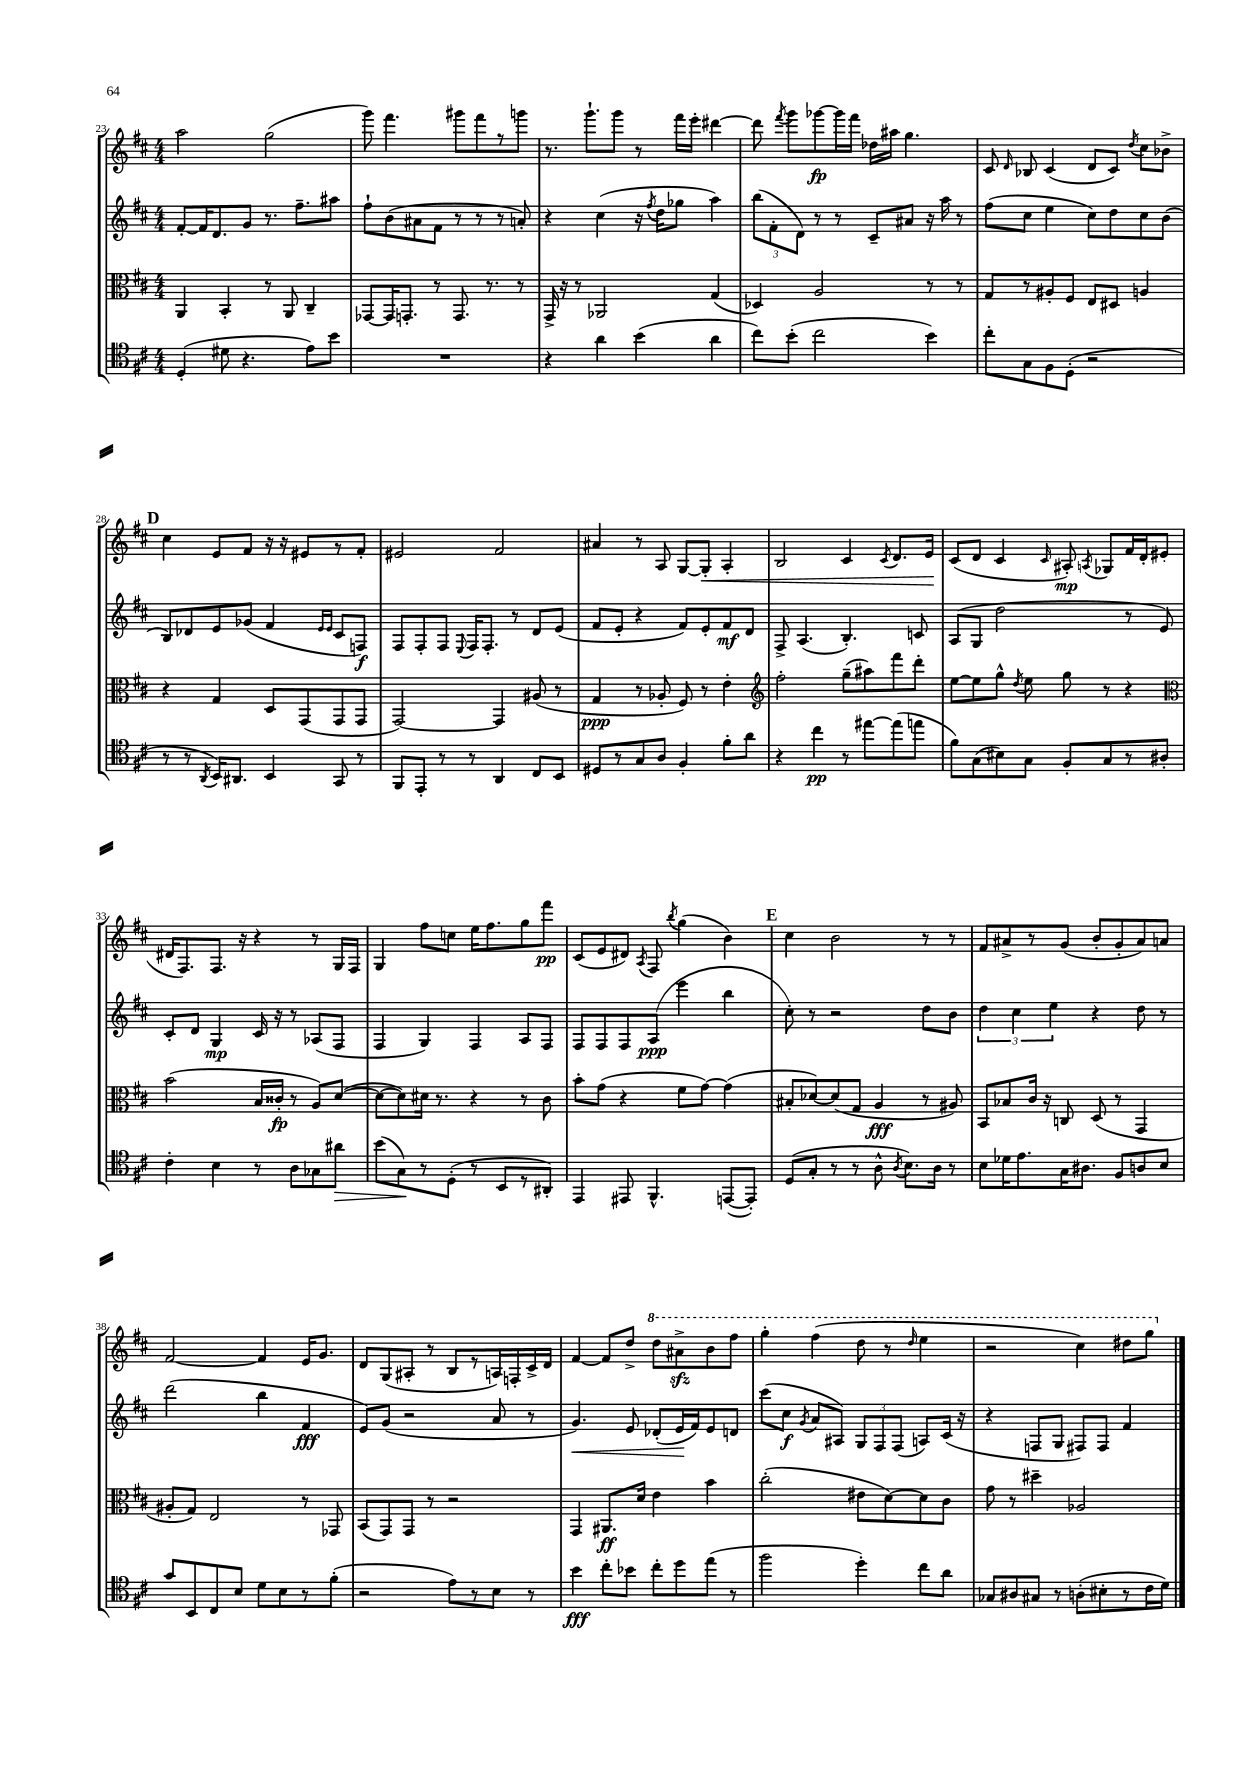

**kern	**kern	**kern	**kern
*staff4	*staff3	*staff2	*staff1
*clefC4	*clefC3	*clefG2	*clefG2
*k[f#c#]	*k[f#c#]	*k[f#c#]	*k[f#c#]
*M4/4	*M4/4	*M4/4	*M4/4
(4D'/	4AA/	[8f#'/L	2aa\
.	.	16f#/]K	.
.	.	8.d/	.
8d#\	4BB'/	.	.
4.r	.	8g/J	.
.	8r	8.r	(2gg\
.	8AA/	.	.
.	.	8.ff#~\L	.
8e\L)	4C#~/	.	.
8b\J	.	8aa#\J	.
=	=	=	=
1r	[8GG-/L	8ff#`\L	8ggg\)
.	16GG-/]K	(8b\	4.fff#\
.	8.GG'/J	.	.
.	.	8a#\	.
.	8r	8f#\J	.
.	8.GG/	8r	8ggg#\L
.	.	8r	8fff#\
.	8.r	.	.
.	.	8r	8r
.	8r	8a'/)	8ggg\J
=	=	=	=
4r	16GG^/	4r	8.r
.	16r	.	.
.	8r	.	.
.	.	.	8.ggg`\L
4a\	2AA-/	(4cc#\	.
.	.	.	8ggg\J
(4b\	.	16r	8r
.	.	8qff#/	.
.	.	16dd\LK	.
.	.	8gg-\J	16fff#\LL
.	.	.	16eee'\JJ
4a\	(4G/	4aa\)	[4ddd#\
=	=	=	=
8cc#\L)	4D-/)	(12bb\L	8ddd#\]
.	.	12f#'\	.
.	.	.	8qfff#/
(8b'\J	.	.	8ggg\L
.	.	12d\J)	.
2cc#\	2A/	8r	[8ggg-\
.	.	8r	16ggg-\]L
.	.	.	16fff#\JJ
.	.	8c#~/L	16dd-\LL
.	.	.	16aa#\JJ
.	.	8a#/J	4.gg\
4b\)	8r	16r	.
.	.	16aa\	.
.	8r	8r	.
=	=	=	=
8cc#'\L	8G/L	(8ff#\L	8c#/
.	.	.	16qqd/
8G\	8r	8cc#\J	8B-/
8F#\	8A#'/	4ee\	(4c#/
(8D'\J	8F#/J	.	.
2r	8E/L	8cc#\L)	8d/L
.	8D#/J	8dd\	8c#/J)
.	.	.	8qdd/
.	4A/	8cc#\	8cc#\L
.	.	(8b\J	8b-^\J
=	=	=	=
8r	4r	8B/L)	4cc#\
8r	.	8d-/	.
8qAA/	.	.	.
16BB/LK)	4G/	8e/	8e/L
8.AA#/J	.	.	.
.	.	(8g-/J	8f#/J
4BB/	8D/L	4f#/	16r
.	.	.	16r
.	(8GG/	.	8e#/L
.	.	16qqe/LL	.
.	.	16qqe/JJ	.
8GG/	8GG/	8c#/L	8r
8r	8GG/J	8F/J)	8f#'/J
=	=	=	=
8FF#/L	[2GG/)	8F#/L	2e#/
8EE'/J	.	8F#'/	.
8r	.	8F#/J	.
.	.	8qqE/	.
8r	.	16F#/LK	.
.	.	8.F#'/J	.
4AA/	4GG/]	.	2f#/
.	.	8r	.
8C#/L	(8A#/	8d/L	.
8BB/J	8r	(8e/J	.
=	=	=	=
8D#/L	4G/	8f#/L	4a#/
8r	.	8e'/J	.
8G/	8r	4r	8r
8A/J	8A-'/	.	8A/
4F#'/	8F#/)	8f#/L)	[8G/L
.	8r	8e'/	8G'/]J
8f#'\L	4e'\	8f#/	4A'/
8a\J	.	8d/J	.
=	=	=	=
*	*clefG2	*	*
4r	2ff#'\	8F#^/	2B/
.	.	(4.A/	.
4cc#\	.	.	.
8r	(8gg~\L	4.B'/)	4c#/
[8ee#\L	8aa#\)	.	.
.	.	.	8qc#/
(8ee#\]	8fff#\	.	8.d/L
8ee\J	8ddd'\J	8c/	.
.	.	.	16e/Jk
=	=	=	=
8f#\L)	[8ee\L	(8A/L	(8c#/L
(8G\	8ee\]	8G/J	8d/J
8B#\)	8gg^^\J	2dd\	4c#/
.	8qdd/	.	.
8G\J	8ee\	.	.
.	.	.	16qqc#/
8F#'/L	8gg\	.	8A#'/)
.	.	.	8qA/
8G/	8r	.	8G-/L
8r	4r	8r	16f#/L
.	.	.	16d'/J
8A#'/J	.	8e/)	(8e#/J
=	=	=	=
*	*clefC3	*	*
4c#'\	(2b\	8c#'/L	16d#/LK
.	.	.	8.F#/)
.	.	8d/J	.
4B\	.	4G/	8.F#/J
.	.	.	16r
8r	16B/LL	16c#/	4r
.	16c##'/JJ	16r	.
8A\L	8r	8r	.
8G-\	8A/L)	(8A-/L	8r
8a#\J	([8d/J	8F#/J	16G/LL
.	.	.	16F#/JJ
=	=	=	=
(8b\L	8d\_L	4F#/	4G/
8G\)	8d\])	.	.
8r	16d#\Jk	4G/)	8ff#\L
.	8.r	.	.
(8D'\J	.	.	8cc\J
8r	4r	4F#/	16ee\LK
.	.	.	8.ff#\
8BB/L	.	.	.
8r	8r	8A/L	8gg\
8AA#'/J)	8c#\	8F#/J	8fff#\J
=	=	=	=
4EE/	8b'\L	8F#/L	(8c#/L
.	(8g\J	8F#/	8e/
8EE#/	4r	8F#/	8d#/J)
.	.	.	8qA/
4.FF#^^/	.	(8A/J	8F#/
.	.	.	8qbb/
.	8f#\L	4eee\	(4gg\
.	[8g\J)	.	.
([8EE/L	(4g\]	4bb\	4b\)
8EE'/]J)	.	.	.
=	=	=	=
(8D/L	8B#'/L	8cc#'\)	4cc#\
8G'/J	[8d-/)	8r	.
8r	(8d-/]	2r	2b\
8r	8G/J	.	.
8A^^\	4A/	.	.
8qA/	.	.	.
8.B\L)	.	.	.
.	8r	8dd\L	8r
16A\Jk	.	.	.
8r	8A#/)	8b\J	8r
=	=	=	=
8B\L	8BB/L	6dd\	8f#/L
16d-\K	8B-/	.	8a#^/
.	.	6cc#\	.
8.e\	.	.	.
.	16c#/Jk	.	8r
.	16r	.	.
.	.	6ee\	.
16G\K	8C/	.	(8g/J
8.A#\J	.	.	.
.	(8D/	4r	8b'/L
8F#/L	8r	.	8g'/
8A/	4GG/	8dd\	8a#/)
8B/J	.	8r	8a/J
=	=	=	=
8g/L	8A#'/L	(2ddd\	[2f#/
8BB/	8G/J)	.	.
8C#/	2E/	.	.
8B/J	.	.	.
8d\L	.	4bb\	4f#/]
8B\	.	.	.
8r	8r	4f#/	16e/LK
.	.	.	8.g/J
(8f#'\J	8GG-/	.	.
=	=	=	=
2r	(8BB/L	8e/L)	8d/L
.	8GG/)	(8g/J	(8G/
.	8GG/J	2r	8A#'/J
.	8r	.	8r
8e\L)	2r	.	8B/L
8r	.	.	8r
8B\J	.	8a/	16A/L)
.	.	.	16F'/
8r	.	8r	16c#^/
.	.	.	16d/JJ
=	=	=	=
4b\	4GG/	4.g/)	[4f#/
8cc#'\L	8.AA#/L	.	8f#/]L
8b-\J	.	8e/	8dd^/J
.	16d/Jk	.	.
8cc#'\L	4e\	(8d-'/L	8ddd\L
8dd\	.	16e/L	8aa#^\
.	.	16f#/J)	.
(8ee\J	4b\	8e/	8bb\
8r	.	8d/J	8fff#\J
=	=	=	=
2ff#\	(2cc#'\	(8ccc#\L	4ggg'\
.	.	8cc#\J	.
.	.	8qg/	.
.	.	8a/L	(4fff#\
.	.	8A#/J)	.
4dd'\)	8e#\L	12G/L	8ddd\
.	.	12F#/	.
.	[8d\)	.	8r
.	.	(12F#/J	.
.	.	.	16qqddd/
8cc#\L	8d\]	8A/L)	4eee\
8a\J	8c#\J	(16c#/Jk	.
.	.	16r	.
=	=	=	=
8G-/L	8g\	4r	2r
8A#/	8r	.	.
8G#/J	4dd#~\	8F/L	.
8r	.	8G/J	.
(8A'\L	2A-/	8F#/L)	4ccc#\)
8B#'\	.	8F#/J	.
8r	.	4f#/	8ddd#\L
16c#\L	.	.	8ggg\J
16d\JJ)	.	.	.
==	==	==	==
*-	*-	*-	*-
